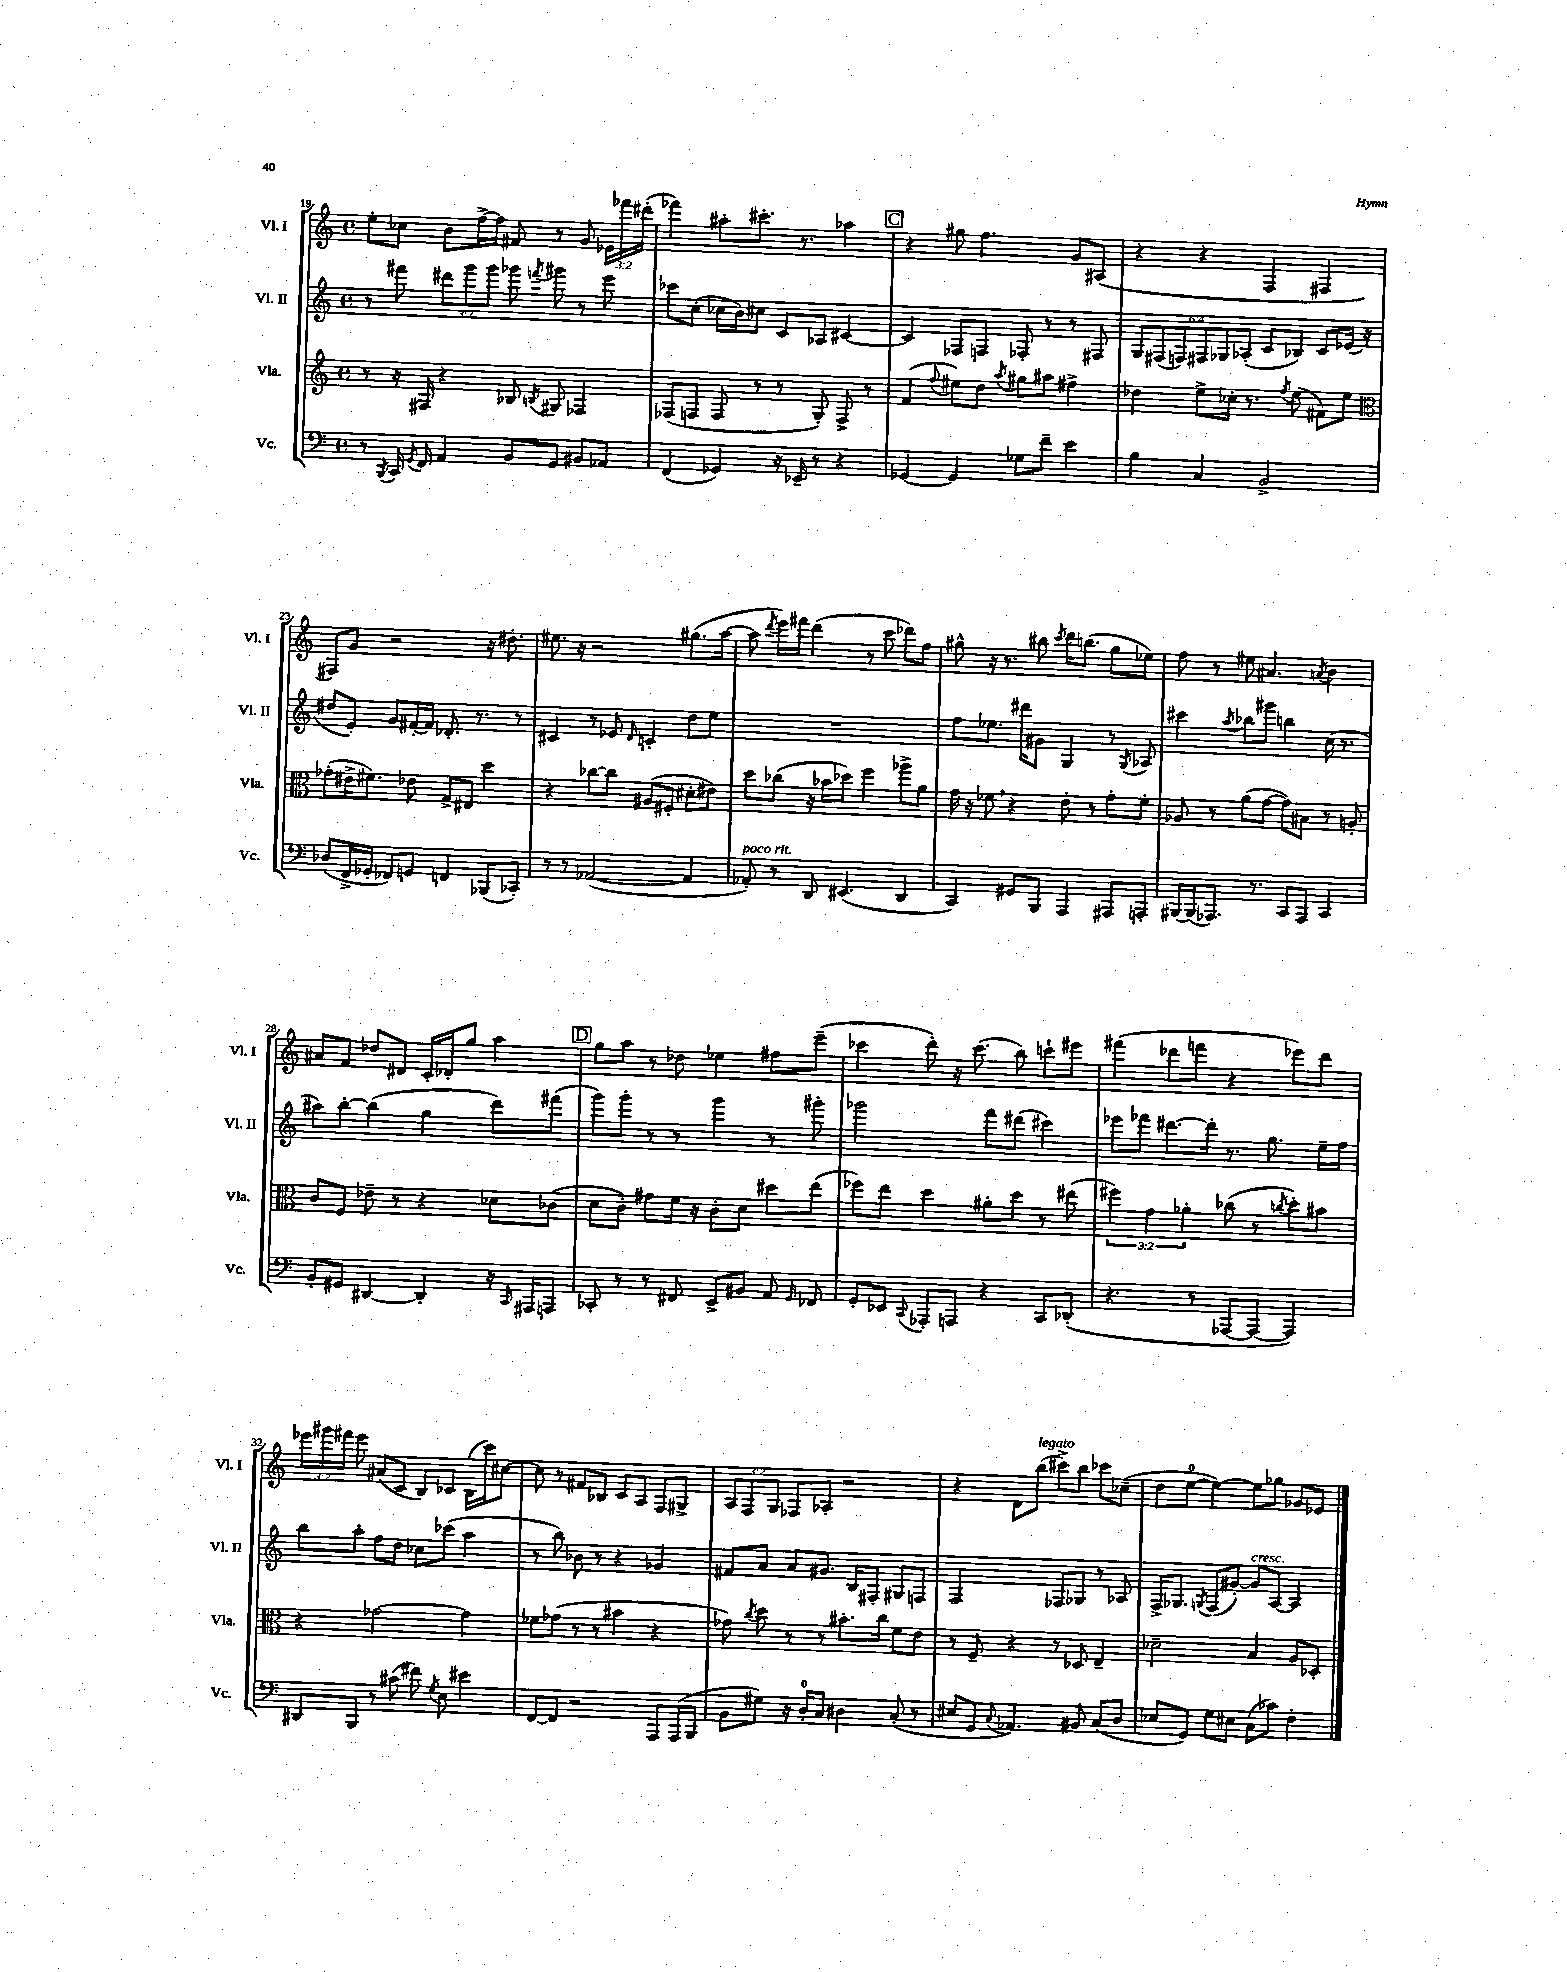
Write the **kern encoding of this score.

**kern	**kern	**kern	**kern
*staff4	*staff3	*staff2	*staff1
*clefF4	*clefG2	*clefG2	*clefG2
*k[]	*k[]	*k[]	*k[]
*M4/4	*M4/4	*M4/4	*M4/4
*met(c)	*met(c)	*met(c)	*met(c)
8r	8r	8r	8ee'
8qBBB	.	.	.
16CC	16r	8fff#	8cc-
8qGG	.	.	.
16FF	16F#	.	.
4AA	4r	12ddd#	8b
.	.	12ggg	.
.	.	.	[16ff^
.	.	12ggg	.
.	.	.	16ff]
8BB	8B-	8ggg-	8f#
.	8qB	8qfff	.
8GG	8G#	8ggg#	8r
8BB#	4F-	8r	8g
8AA-	.	8eee	24e-
.	.	.	24fff-
.	.	.	(24ddd#'
=	=	=	=
(4FF	(8F-	8ccc-	4fff-)
.	8F	(8cc'	.
4GG-)	8F	16cc-	8aa#'
.	.	16b)	.
.	8r	8cc#	8.ccc#'
16r	8r	8c	.
16EE-~	.	.	8.r
8r	8G')	8A-	.
4r	8F^	[4c#	4aa-
.	8r	.	.
=	=	=	=
[4GG-	(4f	4c#]	4r
.	8qqff	.	.
4GG-]	8ee#)	8F-	8gg#
.	8dd	8F	4.ff
.	8qaa	.	.
8G-	8gg#	8F-'	.
8f~	8aa#	8r	.
4e	4ff#^	8r	8g
.	.	8F#	(8A#
=	=	=	=
4B	4dd-	12G	4r
.	.	(12F#	.
.	.	12F)	.
4C	8ee^	12F#	4r
.	.	12G-	.
.	16cc-'	.	.
.	.	(12A-'	.
.	8.r	.	.
2BB^	.	8c	4F
.	8qff	.	.
.	(8ee	8B-)	.
.	8f#)	8c	4F#
.	8ee	(16e-	.
.	.	16r	.
=	=	=	=
*	*clefC3	*	*
(8D-	(8g-'	8dd#	8F#)
16FF^	16e#^	8e')	8g
16GG-'	8.f#)	.	.
8FF-)	.	8g	2r
8GG	8e-	[16f#'	.
.	.	16f#]	.
4FF	8G^	8.d-'	.
.	8E#	.	.
.	.	8.r	.
(8BBB-	4dd	.	16r
.	.	.	8.dd#'
8CC-')	.	8r	.
=	=	=	=
8r	4r	4c#	8.ee#
8r	.	.	.
.	.	.	16r
([2AA-	[8cc-	8r	2r
.	8cc-]	8e-	.
.	.	16qqd	.
.	(8A#	4c'	.
.	8F#'	.	.
4AA-]	8d#'	8dd	(8.gg#
.	8e#)	8ee	.
.	.	.	[16aa
=	=	=	=
8AA-')	8dd	1r	8aa]
.	.	.	8qddd
8r	(8cc-	.	16eee)
.	.	.	16fff#
8DD	16r	.	(4ddd
.	16b-	.	.
(4.EE#	8dd-)	.	.
.	4ff	.	8r
.	.	.	8ccc
4DD	8aa-^	.	8ddd-)
.	8a	.	8ff
=	=	=	=
4CC)	16g	8ff	8gg#^^
.	16r	.	.
.	8f-	8.ee-	16r
.	.	.	8.r
8GG#	4r	.	.
.	.	16ddd#	.
8BBB	.	8g#	8bb#
.	.	.	8qccc
4AAA	8e'	4G	16ddd
.	.	.	(8.bb
.	8r	.	.
8AAA#	8g'	8r	8gg#
.	.	8qG	.
8AAA'	8f-'	8A-	8ee-)
=	=	=	=
[16BBB#	8A-	4ccc#	8ff
(16BBB#]	.	.	.
8.AAA-)	8r	.	8r
.	.	8qaa	.
.	(8a	8bb-	8ee#
8.r	.	.	.
.	[8g	8ggg#	4.a#
8CC	8g])	4bb	.
8AAA-	8B#	.	.
.	.	.	8qa
4CC	8r	(16cc	4b
.	.	8.r	.
.	8A'	.	.
=	=	=	=
8BB'	8c	8aa#)	8a#
8GG#	8F	[8bb'	8f
[4DD#	8e-~	(4bb]	8dd-
.	8r	.	8d#
4DD#']	4r	4gg	16c'
.	.	.	16d-'
.	.	.	8gg
16r	8d-	8ddd)	4aa
16qqCC	.	.	.
16AAA#	.	.	.
8AAA	(8c-	(8fff#	.
=	=	=	=
8CC-'	8d	8ggg)	8gg
8r	8c')	8ggg'	8aa
8r	8g#	8r	8r
8FF#	16f	8r	8dd-
.	16r	.	.
8EE^	8c'	4ggg	4ee-
8BB#	8d	.	.
8AA	8dd#	8r	8ff#
16qqGG	.	.	.
8FF-	(8ee	8ggg#'	(8eee~
=	=	=	=
8GG'	8ff-)	2ggg-	4ccc-
8EE-	8ee	.	.
8qqCC	.	.	.
8AAA-'	4dd	.	8ddd')
8AAA	.	.	16r
.	.	.	(8.ccc-
4r	8a#'	8fff	.
.	8dd	(8ddd#	8bb)
8CC	8r	4ccc#)	8ccc`
(8DD-'	(8ee#	.	8eee#
=	=	=	=
4.r	6ff#)	8eee-	(4fff#
.	.	8fff-	.
.	6g	.	.
.	.	[8.ddd#	8ddd-
.	6a-'	.	.
8r	.	.	8fff
.	.	16ddd#']	.
[8AAA-	(8cc-	8.r	4r
8AAA-_	8r	.	.
.	.	8.gg	.
.	8qcc	.	.
4AAA-])	8dd')	.	8eee-)
.	8b#	16ee~	8ddd-
.	.	16ff	.
=	=	=	=
8DD#	4r	8bb	24eee-
.	.	.	24ggg#
.	.	.	24fff#
8BBB	.	8aa'	8eee-
8r	[2g-	8ff	(8a#
(8c#	.	8dd	8c
8f#)	.	8cc-	8B)
8qG	.	.	.
8E	.	(8ccc-	8c-
4e#	4g-]	4aa	(16B
.	.	.	16ccc)
.	.	.	[8cc#
=	=	=	=
[8FF	8f-	8r	8cc#]
8FF]	(8g-	8bb)	8r
2r	8r	8b-	8f#
.	8r	8r	8B-
.	4b#	4r	8c
.	.	.	8A
8AAA	4r	4g-	8F
(16AAA	.	.	8G#^
16BBB	.	.	.
=	=	=	=
8BB	8g-)	8f#	12A
.	.	.	12F
.	8qcc	.	.
8G#)	8dd	8a	.
.	.	.	12G
16r	8r	8a	8F-
16D'	.	.	.
8C	8r	8.g#	8A-'
4D#	8.b#'	.	2r
.	.	16B	.
.	.	8F#'	.
.	16cc	.	.
(8C'	8f	8G#	.
8r	8e	8F	.
=	=	=	=
8E#	8r	2F	4r
8GG	8F~	.	.
8qqC	.	.	.
4.AA-)	4r	.	8d
.	.	.	(8bb
.	8r	8F-	8ccc#^)
8BB#	8D-	8G-	8bb
(8C	4E~	8r	8ccc-
8D	.	8A-	(8cc-~
=	=	=	=
8E-	2d-~	16F^	8dd
.	.	8.G-	.
8GG)	.	.	[8ee
.	.	8qG	.
8G	.	(8F	4ee_)
8E#	.	[8g#')	.
(8C	4B	8g#]	8ee]
8c-)	.	[8A	8gg-
4F'	8A	4A]	8g-
.	8D-'	.	8e-
==	==	==	==
*-	*-	*-	*-
